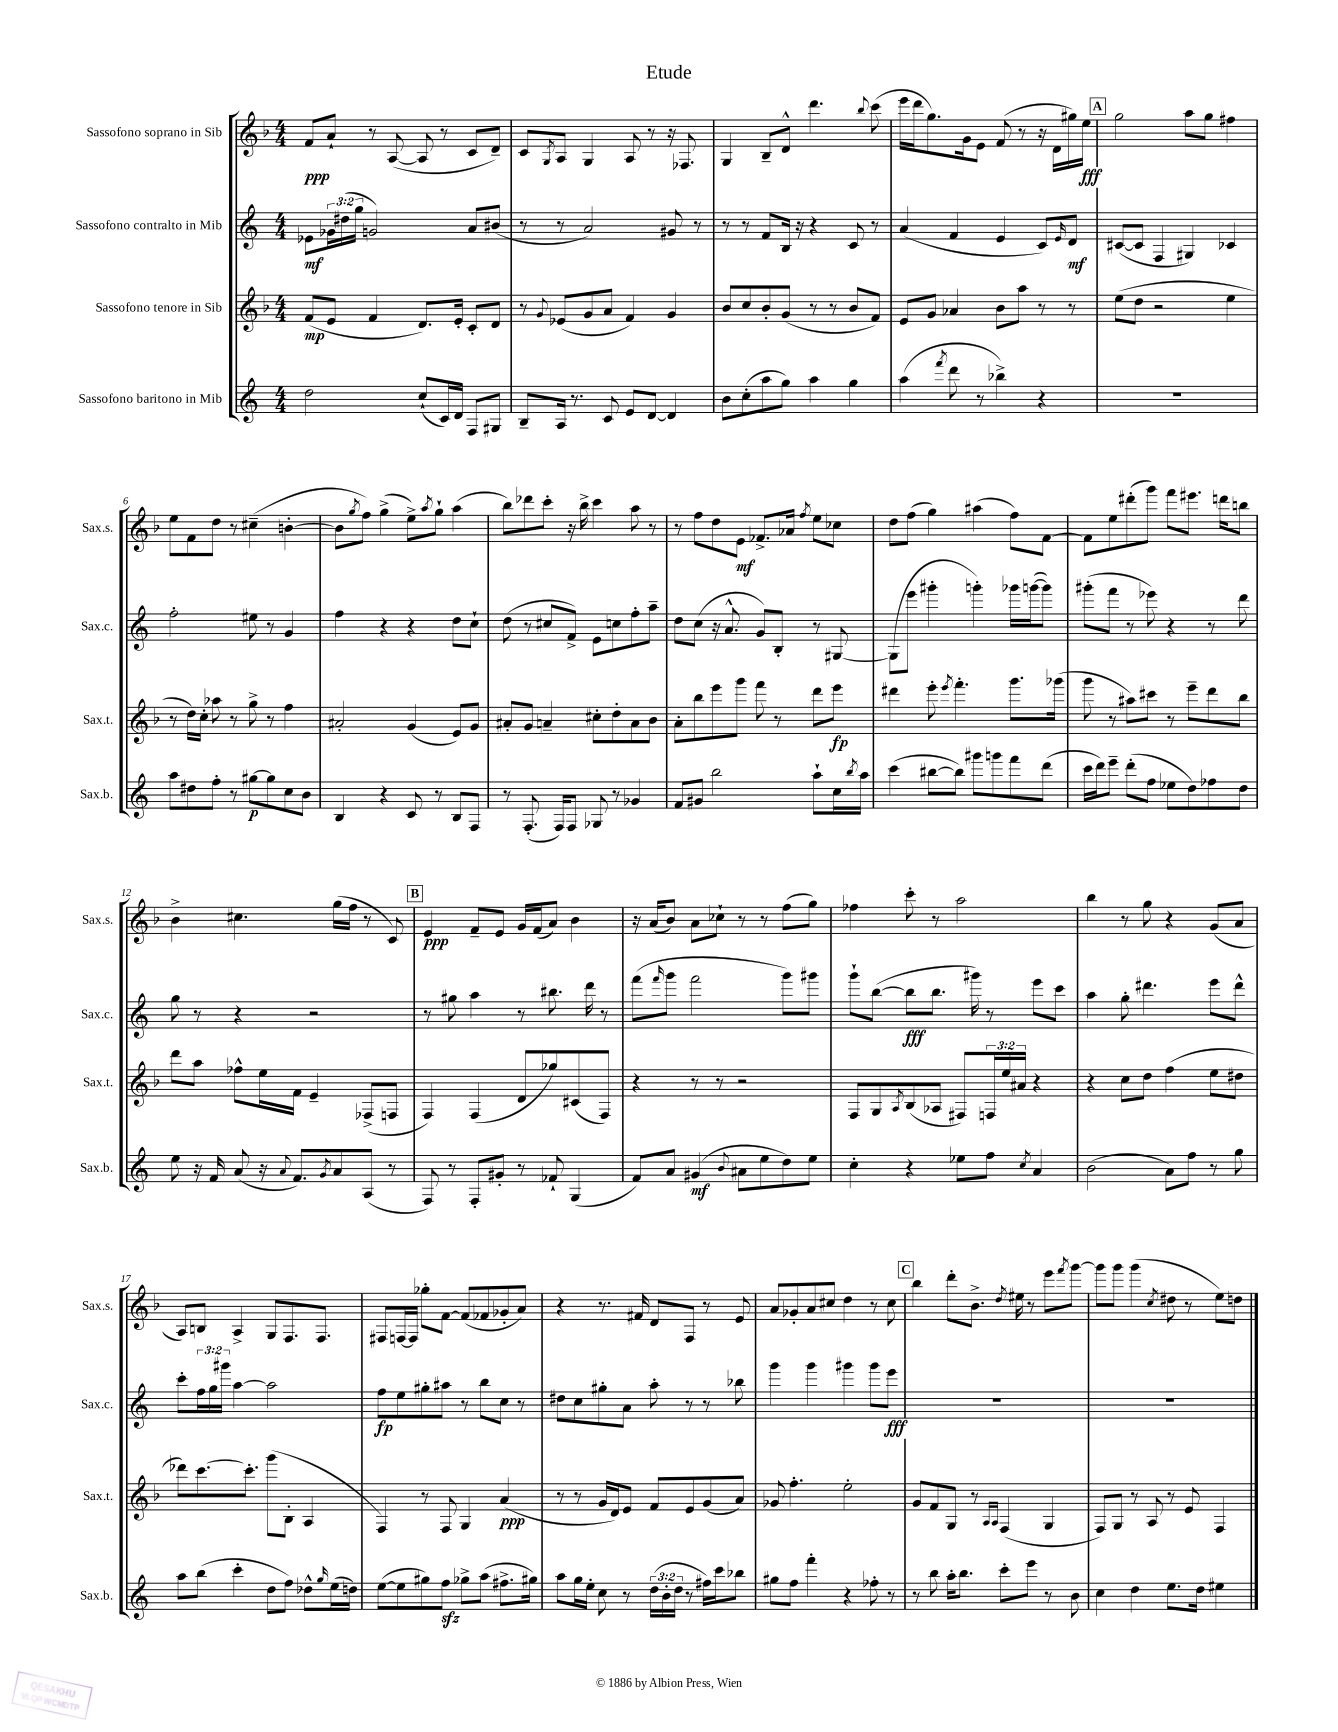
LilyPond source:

\header { title = "Etude" }
<<
\new StaffGroup <<
\new Staff = "s0" \with { instrumentName = "Sassofono soprano in Sib" shortInstrumentName = "Sax.s." } {
    \clef treble \key f \major \numericTimeSignature \time 4/4
    f'8\ppp a'8-! r8 a8~( a8 r8 c'8 d'8--) |
    c'8 \acciaccatura { g8 } a8 g4 a8 r8 r16 fes8. |
    g4 bes8-- d'8-^ d'''4. \appoggiatura { bes''8 } c'''8( |
    e'''16 d'''16 g''8.) g'16 e'8 f'8( r8 r16 d'16 gis''16) e''16\fff |
    \mark \markup { \box "A" } g''2 a''8 g''8 fis''4 |
    e''8 f'8 d''8 r8 cis''4--( b'4~-. |
    b'8 \acciaccatura { g''8 } f''8) g''4->( e''8->) \acciaccatura { a''8 } g''8-! a''4( |
    bes''8) des'''8 c'''8-. r16 bes''16-> c'''4 a''8 r8 |
    r8 f''8 d''8 e'8\mf fes'8.-> aes'16 \acciaccatura { f''8 } e''8 ces''8 |
    d''8 f''8( g''4) ais''4( f''8) f'8~ |
    f'8 e''8 dis'''8-.( g'''8) f'''8 eis'''8. d'''16 b''8 |
    bes'4-> cis''4. g''16( f''16 r8 c'8) |
    \mark \markup { \box "B" } e'4\ppp f'8-- e'8 g'16 f'16( a'8) bes'4 |
    r16 a'16( bes'8) a'8 ces''8-! r8 r8 f''8( g''8) |
    fes''4 c'''8-. r8 a''2 |
    bes''4 r8 g''8 r4 g'8( a'8 |
    a8) b8 a4-> g8 f8. f8. |
    fis8 f16~ f16 ges''8-. f'8~ f'8( fes'8 ges'8-. a'8) |
    r4 r8. fis'16 d'8 f8 r8 e'8 |
    a'8 ges'8-. a'8 cis''8 d''4 r8 cis''8 |
    \mark \markup { \box "C" } bes''4 d'''8-. bes'8.-> \acciaccatura { d''8 } eis''16 r8 e'''8 \acciaccatura { f'''8 } g'''8~ |
    g'''8 g'''8 g'''4( \acciaccatura { c''8 } dis''8 r8 e''8) d''8 \bar "|." |
}
\new Staff = "s1" \with { instrumentName = "Sassofono contralto in Mib" shortInstrumentName = "Sax.c." } {
    \clef treble \key c \major \numericTimeSignature \time 4/4 \override Staff.TupletNumber.text = #tuplet-number::calc-fraction-text
    ees'8\mf \tuplet 3/2 { ges'16 dis''16( g''16 } g'2) a'8 bis'8( |
    r8 r8 a'2) gis'8 r8 |
    r8 r8 f'8 b16 r16 r4 c'8 r8 |
    a'4( f'4 e'4 c'8) \grace { e'16 } d'8\mf |
    \mark \markup { \box "A" } cis'8~( cis'8 f4 gis4) ces'4 |
    f''2-. eis''8 r8 g'4 |
    f''4 r4 r4 d''8 c''8-! |
    d''8( r8 cis''8 f'8->) e'8 c''8 f''8-. a''8-- |
    d''8 c''8( r16 a'8.-^ g'8) b8-. r8 gis8~ |
    gis8( e'''8 gis'''4-. g'''4-.) ges'''16 g'''16~( g'''8) |
    gis'''8-.( f'''8 r8 ees'''8) r4 r8 d'''8 |
    g''8 r8 r4 r2 |
    \mark \markup { \box "B" } r8 gis''8 a''4 r8 bis''8. d'''16 r8 |
    f'''8( \grace { f'''16 } g'''8 f'''2 g'''8) gis'''8 |
    g'''8-! b''8~( b''8\fff b''8. gis'''16) r8 e'''8 c'''8 |
    a''4 g''8-. dis'''4. e'''8 dis'''8-^ |
    c'''8-. \tuplet 3/2 { f''16 g''16 gis'''16 } a''4~ a''2 |
    f''8\fp e''8 gis''8-. ais''8 r8 b''8 c''8 r8 |
    dis''8 c''8 gis''8-. a'8 a''8-. r8 r8 bes''8 |
    g'''4 g'''4 gis'''4 gis'''8 e'''8\fff |
    \mark \markup { \box "C" } R1 |
    R1 \bar "|." |
}
\new Staff = "s2" \with { instrumentName = "Sassofono tenore in Sib" shortInstrumentName = "Sax.t." } {
    \clef treble \key f \major \numericTimeSignature \time 4/4 \override Staff.TupletNumber.text = #tuplet-number::calc-fraction-text
    f'8\mp( e'8 f'4 d'8.) e'16-. c'8-. d'8 |
    r8 \appoggiatura { g'8 } ees'8( g'8 a'8 f'4) g'4 |
    bes'8 c''8 bes'8-. g'8( r8 r8 bes'8 f'8) |
    e'8 g'8 aes'4 bes'8 a''8 r8 r8 |
    \mark \markup { \box "A" } e''8( d''8 r2 e''4 |
    r8 d''16) c''16-. aes''8 r8 g''8-> r8 f''4 |
    ais'2-. g'4( e'8) g'8 |
    ais'8-. g'8 a'4-- cis''8-. d''8-. a'8 bes'8 |
    a'8-. bes''8 e'''8 g'''8 f'''8 r8 d'''8 e'''8\fp |
    dis'''4 e'''8-. \acciaccatura { e'''8 } f'''4.-. g'''8. ges'''16( |
    g'''8 r8 ais''8) cis'''8 r8 e'''8-- d'''8 bes''8 |
    d'''8 a''8 fes''8-^ e''16 f'16 e'4-- fes8->( f8 |
    \mark \markup { \box "B" } f4) f4( d'8 ges''8) cis'8( f8) |
    r4 r8 r8 r2 |
    f8 g8 \acciaccatura { a8 } bes8( aes8 fis8) \tuplet 3/2 { f16 e''16 ais'16 } r4 |
    r4 c''8 d''8 f''4( e''8 dis''8 |
    des'''8) c'''8.~ c'''8.-. g'''8( bes8-. a4 |
    f4) r8 f8 g4 a'4\ppp( |
    r8 r8 g'16 d'16) e'8 f'8 e'8 g'8( a'8) |
    ges'8 f''4.-. e''2-. |
    \mark \markup { \box "C" } g'8 f'8 g8 r8 \grace { a16 a16 } f4( g4 |
    f8) g8 r8 a8 r8 e'8 f4 \bar "|." |
}
\new Staff = "s3" \with { instrumentName = "Sassofono baritono in Mib" shortInstrumentName = "Sax.b." } {
    \clef treble \key c \major \numericTimeSignature \time 4/4 \override Staff.TupletNumber.text = #tuplet-number::calc-fraction-text
    d''2 c''8-!( c'16) d'16 f8 gis8 |
    b8-- a16 r8. c'8 e'8 d'8~ d'4 |
    b'8 c''8-.( a''8 g''8) a''4 g''4 |
    a''4( \acciaccatura { f'''8 } d'''8 r8 bes''4->) r4 |
    \mark \markup { \box "A" } R1 |
    a''8 dis''8 f''8-. r8 gis''8~\p gis''8 c''8 b'8 |
    b4 r4 c'8 r8 b8 f8 |
    r8 f8.-.( f16) f8 ges8 r8 ges'4 |
    f'8 gis'8 b''2 a''8-! c''16 \acciaccatura { b''8 } a''16 |
    c'''4( bis''8~ bis''8) gis'''8 g'''8 f'''8 d'''8( |
    c'''16 d'''16) e'''8-- d'''8-.( f''8 ees''8 d''8) fes''8 d''8 |
    e''8 r16 f'16 a'8( r16 \appoggiatura { a'8 } f'8.) \acciaccatura { g'8 } a'8 a8( r8 |
    \mark \markup { \box "B" } f8) r8 f8-. gis'8-. r8 fes'8-! g4( |
    f'8) a'8 gis'4\mf( \appoggiatura { b'8 } ais'8 e''8 d''8) e''8 |
    c''4-. r4 ees''8 f''8 \acciaccatura { c''8 } a'4 |
    b'2( a'8) f''8 r8 g''8 |
    a''8 b''8( c'''4-. d''8 f''8) des''8-^ \grace { g''16 } e''16( d''16) |
    e''8~( e''8 gis''8) f''8\sfz ges''8-> a''8( fis''8.-> gis''16) |
    a''8 g''16 e''16-. c''8 r8 \tuplet 3/2 { d''16( b'16-. d''16 } r8 fis''16) c'''16 bes''8 |
    gis''8 f''8 f'''4-. r4 fes''8-. r8 |
    \mark \markup { \box "C" } r8 b''8 a''16-. b''8. c'''8-. e'''8 r8 b'8 |
    c''4 d''4 e''8. d''16 eis''4 \bar "|." |
}
>>
>>
